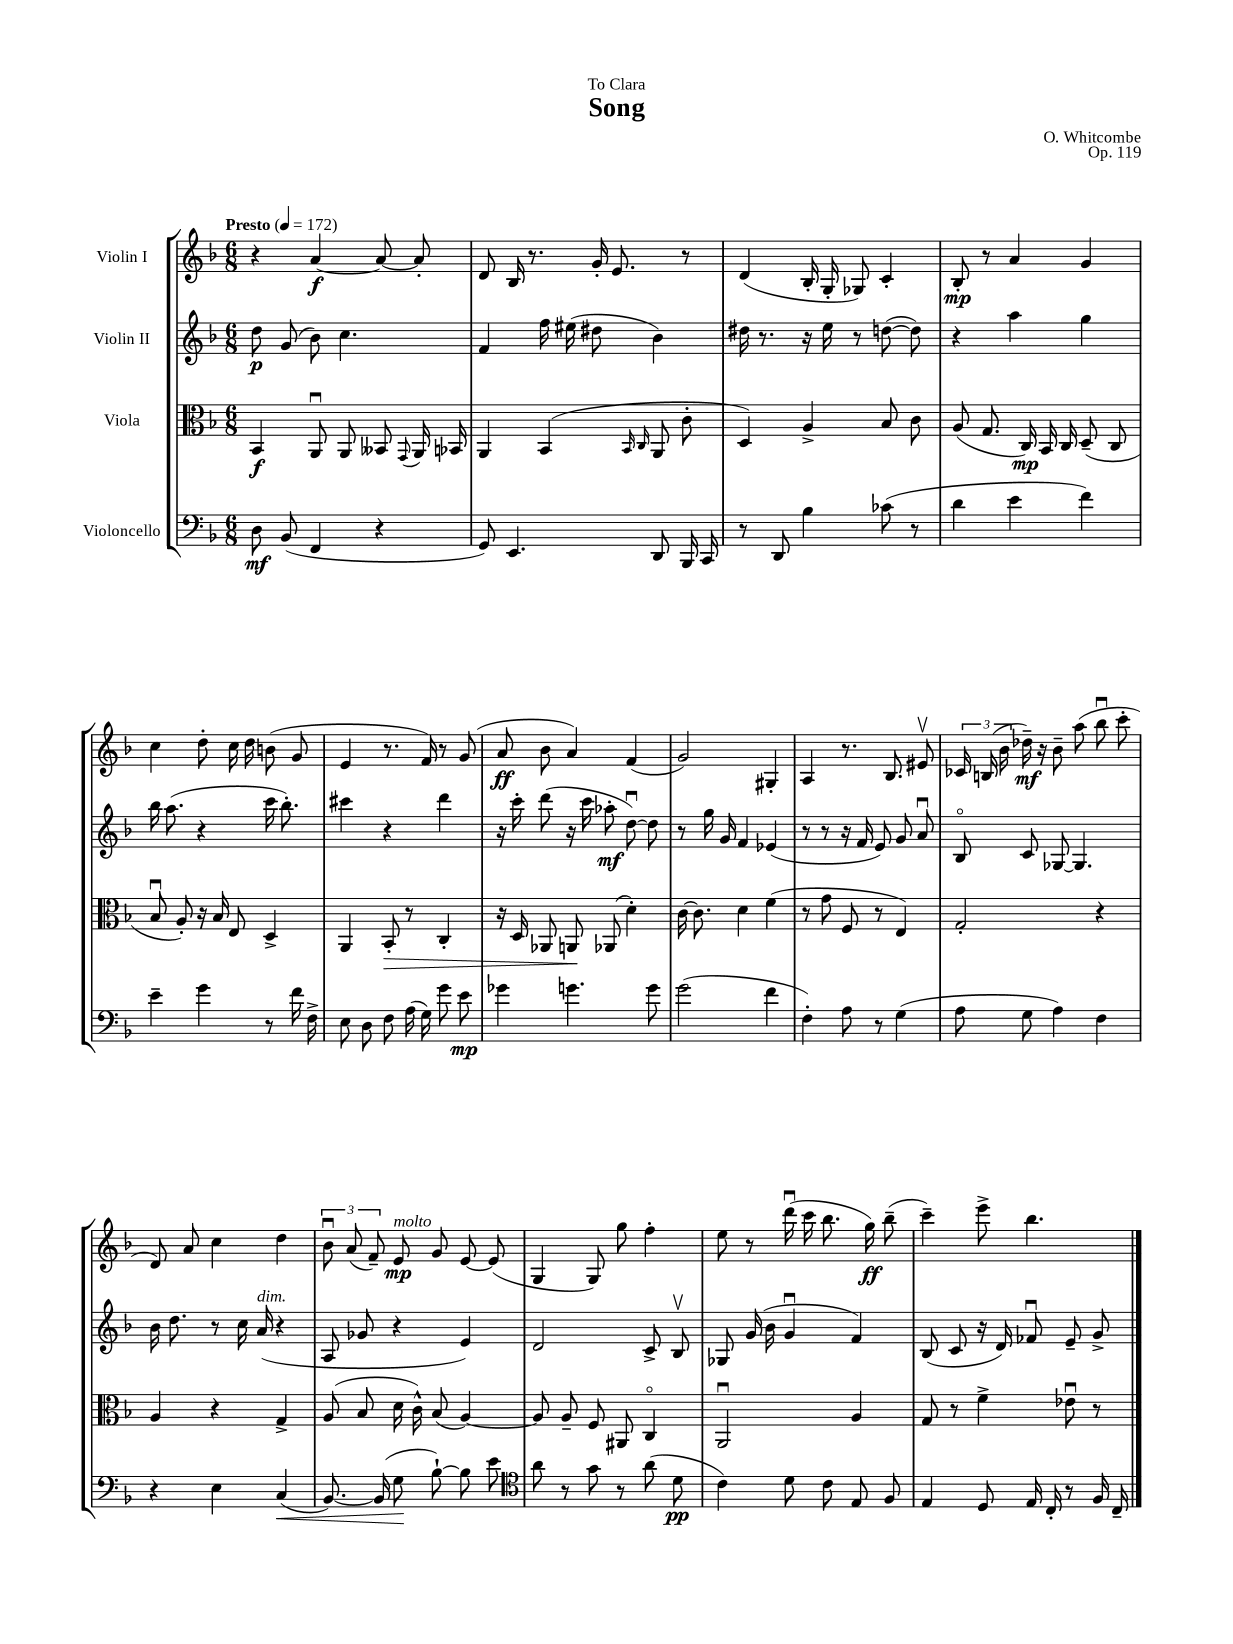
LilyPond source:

\header { title = "Song" composer = "O. Whitcombe" dedication = "To Clara" opus = "Op. 119" }
<<
\new StaffGroup <<
\new Staff = "s0" \with { instrumentName = "Violin I" } {
    \clef treble \key f \major \numericTimeSignature \time 6/8 \tempo "Presto" 4 = 172
    \autoBeamOff r4 a'4~\f a'8~ a'8-. |
    d'8 bes16 r8. g'16-. e'8. r8 |
    d'4( bes16-. g16-. ges8) c'4-. |
    bes8-.\mp r8 a'4 g'4 |
    c''4 d''8-. c''16 d''16 b'8( g'8 |
    e'4 r8. f'16) r8 g'8( |
    a'8\ff bes'8 a'4) f'4( |
    g'2) gis4-. |
    a4 r8. bes8. eis'8\upbow |
    \tuplet 3/2 { ces'16 b16( bes'16 } des''16--\mf) r16 bes'8-- a''8( bes''8\downbow c'''8-. |
    d'8) a'8 c''4 d''4 |
    \tuplet 3/2 { bes'8\downbow a'8( f'8--) } e'8\mp^\markup { \italic "molto" } g'8 e'8~ e'8( |
    g4 g8) g''8 f''4-. |
    e''8 r8 d'''16\downbow( c'''16 bes''8. g''16\ff) bes''8--( |
    c'''4--) e'''8-> bes''4. \bar "|." |
}
\new Staff = "s1" \with { instrumentName = "Violin II" } {
    \clef treble \key f \major \numericTimeSignature \time 6/8
    \autoBeamOff d''8\p g'8( bes'8) c''4. |
    f'4 f''16 eis''16( dis''8 bes'4) |
    dis''16 r8. r16 e''16 r8 d''8~( d''8) |
    r4 a''4 g''4 |
    bes''16 a''8.( r4 c'''16 bes''8.-.) |
    cis'''4 r4 d'''4 |
    r16 c'''16-. d'''8( r16 c'''16 aes''8-.\mf d''8~\downbow) d''8 |
    r8 g''16 g'16 f'4 ees'4( |
    r8 r8 r16 f'16 e'8) g'8 a'8\downbow |
    bes8\flageolet c'8 ges8~ ges4. |
    bes'16 d''8. r8 c''16 a'16^\markup { \italic "dim." }( r4 |
    a8 ges'8 r4 e'4) |
    d'2 c'8-> bes8\upbow |
    ges8 g'16( bes'16 g'4\downbow f'4) |
    bes8( c'8 r16 d'16) fes'8\downbow e'8-- g'8-> \bar "|." |
}
\new Staff = "s2" \with { instrumentName = "Viola" } {
    \clef alto \key f \major \numericTimeSignature \time 6/8
    \autoBeamOff bes,4\f a,8\downbow a,8 beses,8 \appoggiatura { g,8 } a,16 bes,16 |
    a,4 bes,4( \grace { bes,16 c16 } a,8 c'8-. |
    d4) a4-> bes8 c'8 |
    a8( g8. c16\mp) bes,16 c16 d8--( c8 |
    bes8\downbow a8-.) r16 bes16 e8 d4-> |
    a,4 bes,8-.\> r8 c4-. |
    r16 d16 aes,8 a,8\! aes,8( d'4-.) |
    c'16~ c'8. d'4 f'4( |
    r8 g'8 f8 r8 e4) |
    g2-. r4 |
    a4 r4 g4-> |
    a8( bes8 d'16 c'16-^) bes8( a4~) |
    a8 a8-- f8 ais,8 c4\flageolet |
    a,2\downbow a4 |
    g8 r8 f'4-> ees'8\downbow r8 \bar "|." |
}
\new Staff = "s3" \with { instrumentName = "Violoncello" } {
    \clef bass \key f \major \numericTimeSignature \time 6/8
    \autoBeamOff d8\mf bes,8( f,4 r4 |
    g,8) e,4. d,8 bes,,16 c,16 |
    r8 d,8 bes4 ces'8( r8 |
    d'4 e'4 f'4) |
    e'4-- g'4 r8 f'16 f16-> |
    e8 d8 f8 a16( g16) g'8 e'8\mp |
    ges'4 g'4. g'8 |
    g'2( f'4 |
    f4-.) a8 r8 g4( |
    a8 g8 a4) f4 |
    r4 e4 c4\<( |
    bes,8.~) bes,16( g8\! bes8~-!) bes8 e'8 |
    \clef tenor a'8 r8 g'8 r8 a'8( d'8\pp |
    c'4) d'8 c'8 e8 f8 |
    e4 d8 e16 c16-. r8 f16 c16-- \bar "|." |
}
>>
>>
\layout { \context { \Score \remove "Bar_number_engraver" } }
